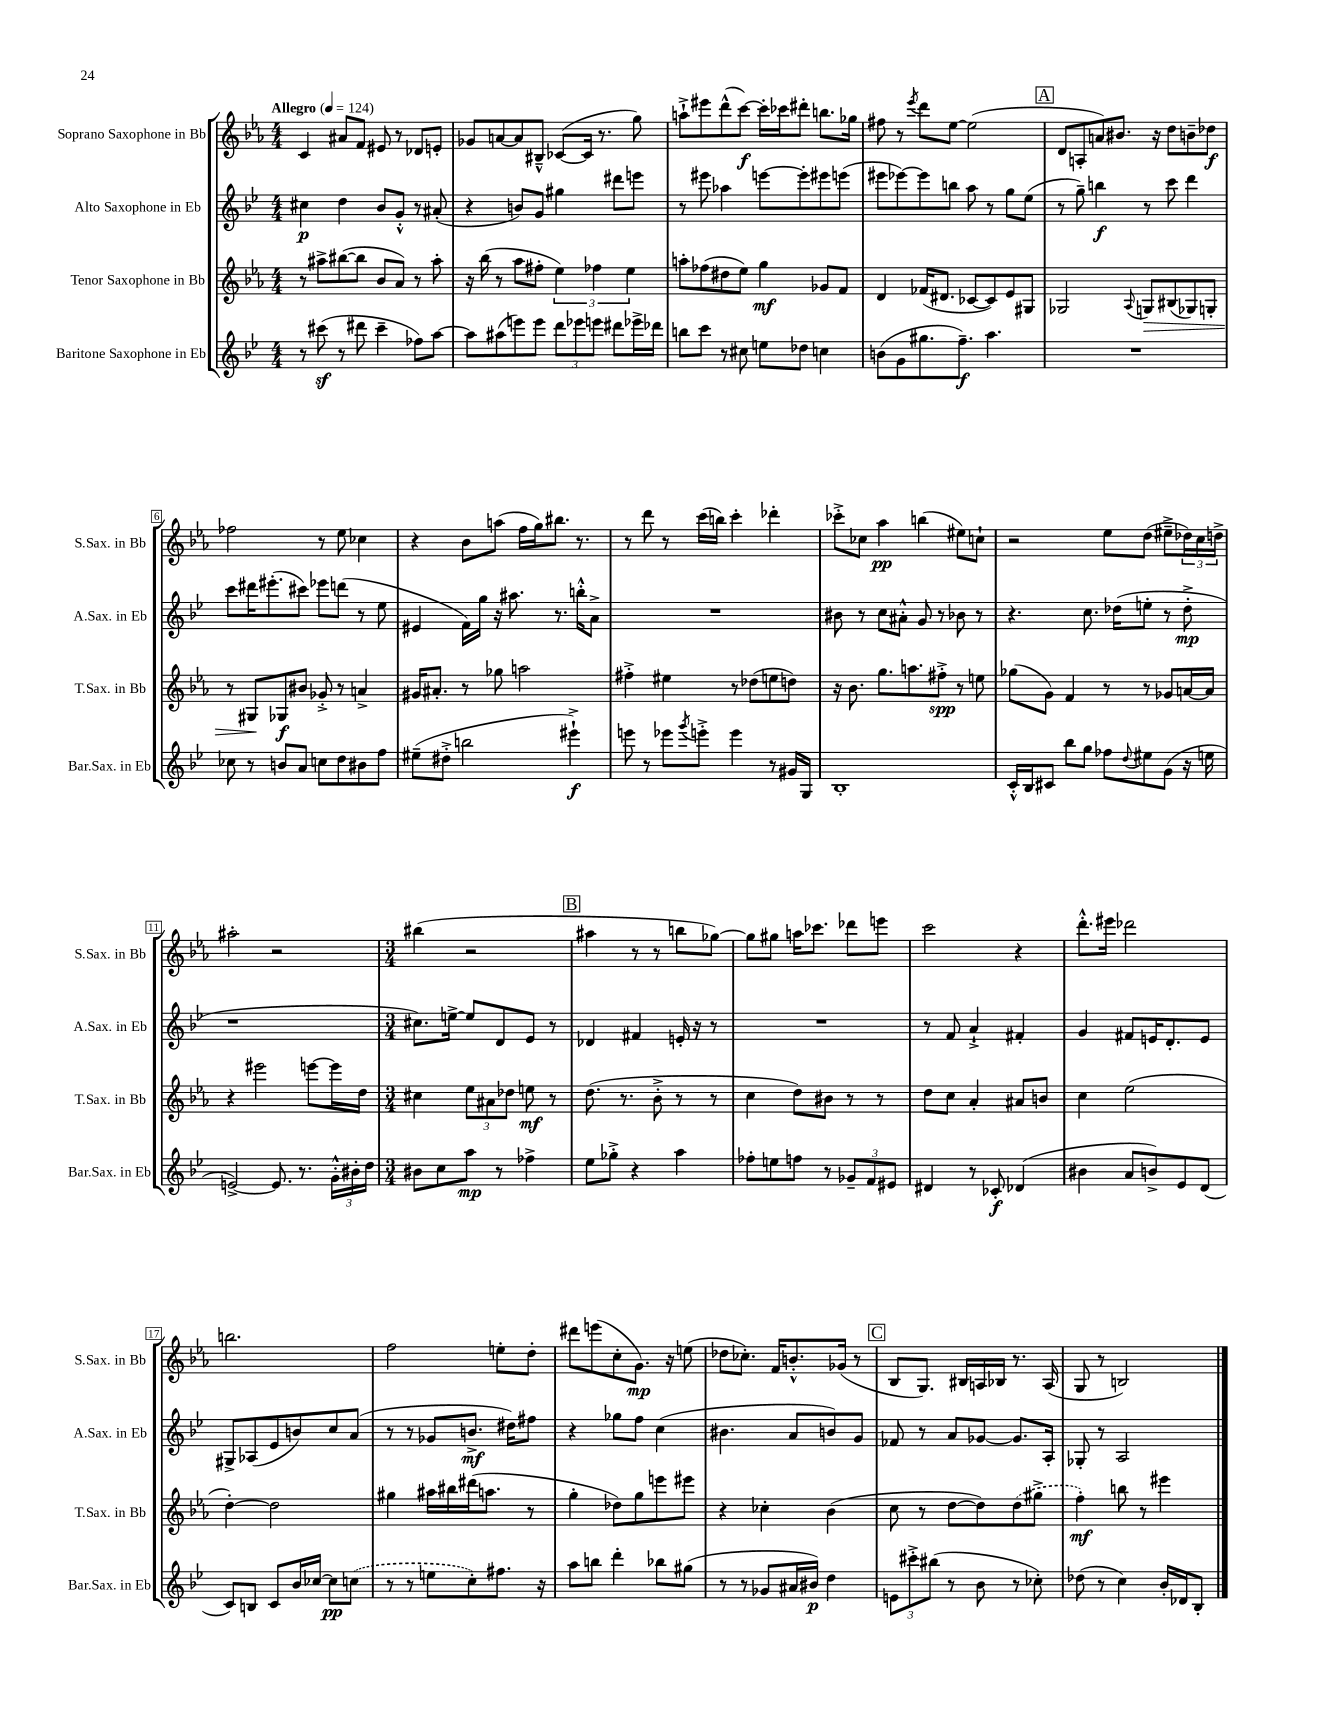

**kern	**kern	**kern	**kern
*staff4	*staff3	*staff2	*staff1
*clefG2	*clefG2	*clefG2	*clefG2
*k[b-e-]	*k[b-e-a-]	*k[b-e-]	*k[b-e-a-]
*M4/4	*M4/4	*M4/4	*M4/4
*MM124	*MM124	*MM124	*MM124
8r	8r	4cc#	4c
(8ccc#	8aa#^	.	.
8r	([8bb#	4dd	8a#
8ddd#	8bb#]	.	8f
4ccc#~	8b-	8b-	8e#
.	8a-)	8g'^^	8r
8ff-)	8r	8r	8d-
[8aa	8aa#'	(8a#'	8e'
=	=	=	=
8aa]	16r	4r	8g-
.	(16bb-	.	.
(8aa#	8r	.	[8a
8eee)	8aa-	8b)	8a]
8eee	8ff#'	8g	8B#~^^
12ddd	6ee-)	4gg#	([8c-
12eee-	.	.	.
.	.	.	16c-]
12eee	6ff-	.	.
.	.	.	8.r
8ddd#	.	8ddd#	.
.	6ee-	.	.
16eee-^	.	8eee	8gg)
16ddd-	.	.	.
=	=	=	=
8bb	8aa'	8r	8aa`^
8ccc	(8ff-	8eee#	8eee#
8r	8dd#	4aa-	(8ddd^^
8cc#	8ee-)	.	[8ccc)
8ee	4gg	[8eee	16ccc']
.	.	.	16ccc-
8dd-	.	8eee']	8ddd#'
4cc	8g-	8eee#	8.bb
.	8f	(8eee	.
.	.	.	16gg-
=	=	=	=
(8b	4d	8eee#	8ff#
8g	.	[8eee-)	8r
.	.	.	8qeee-
8.gg#	(16f-	8eee-]	8ddd
.	8.d#	.	.
.	.	8bb	[8ee-
8.ff~)	.	.	.
.	[8c-	8aa	(2ee-]
4.aa	8c-])	8r	.
.	8e-	8gg	.
.	8G#	(8ee-	.
=	=	=	=
1r	2G-	8r	8d
.	.	8gg~)	8A'
.	.	4bb	8a)
.	.	.	8.b#
.	8qqA-	.	.
.	8G	8r	.
.	.	.	16r
.	(8B#	8ccc	8dd
.	8G-)	4ddd	8b~
.	8G'	.	8dd-
=	=	=	=
8cc-	8r	8ccc	2ff-
8r	8G#	16ddd#	.
.	.	(8.eee#'	.
8b	8G-	.	.
8a	8b#	8ccc#)	.
8cc	8g-'^	8eee-	8r
8dd	8r	(8ddd	8ee-
8b#	4a^	8r	4cc-
8ff	.	8ee-	.
=	=	=	=
(8ee#~	16g#	4e#	4r
.	8.a#'	.	.
8dd#'^	.	.	.
2bb	8r	16f)	8b-
.	.	16gg	.
.	8gg-	16r	(8aa
.	.	8.aa#	.
.	2aa	.	16ff
.	.	.	16gg)
.	.	8.r	8.bb#
4eee#`^)	.	.	.
.	.	16bb'^^	8.r
.	.	8a^	.
=	=	=	=
8eee	4ff#'^	1r	8r
8r	.	.	8ddd
8eee-	4ee#	.	8r
8qggg	.	.	.
8eee'^	.	.	(16ccc
.	.	.	16bb)
4eee	8r	.	4ccc'
.	(8dd-	.	.
8r	8ee	.	4ddd-'
16g#	8dd)	.	.
16G	.	.	.
=	=	=	=
1B-'	16r	8b#	8ccc-'^
.	8.b-	.	.
.	.	8r	8cc-
.	8.gg	8cc	4aa-
.	.	8a#'^^	.
.	8.aa	.	.
.	.	8g	(4bb
.	8ff#'^	8r	.
.	8r	8b-	8ee#)
.	8ee	8r	8cc`
=	=	=	=
16c'^^	(8gg-	4.r	2r
16B-	.	.	.
8c#	8g)	.	.
8bb-	4f	.	.
8gg	.	8.cc	.
8ff-	8r	.	8ee-
.	.	(16dd-	.
8qqdd	.	.	.
8ee#	8r	8ee'	(8dd
(8g	8g-	8r	8ee#~^
16r	[16a	8dd-'^	24dd-)
.	.	.	24cc
16ee	16a]	.	.
.	.	.	24dd^
=	=	=	=
[2e^)	4r	1r	2aa#'
.	2eee#	.	.
8.e]	.	.	2r
8.r	.	.	.
.	[8eee	.	.
24g'^^	16eee]	.	.
24b#'	.	.	.
.	16dd	.	.
24dd	.	.	.
=	=	=	=
*M3/4	*M3/4	*M3/4	*M3/4
8b#	4cc#	8.cc#)	(4bb#
8cc	.	.	.
.	.	[16ee^	.
8aa	12ee-	8ee]	2r
.	12a#	.	.
8r	.	8d	.
.	12dd-	.	.
4ff-^	8ee	8e-	.
.	8r	8r	.
=	=	=	=
8ee-	(8.dd	4d-	4aa#
8gg-'^	.	.	.
.	8.r	.	.
4r	.	4f#	8r
.	8b-'^	.	8r
4aa	8r	16e'	8bb
.	.	16r	.
.	8r	8r	[8gg-)
=	=	=	=
8ff-'	4cc	2.r	8gg-]
8ee	.	.	8gg#
8ff	8dd)	.	16aa
.	.	.	8.ccc-
8r	8b#	.	.
12g-~	8r	.	8ddd-
12f	.	.	.
.	8r	.	8eee
12e#	.	.	.
=	=	=	=
4d#	8dd	8r	2ccc
.	8cc	8f	.
8r	4a-'	4a`^	.
8c-'	.	.	.
(4d-	8a#	4f#'	4r
.	8b	.	.
=	=	=	=
4b#	4cc	4g	8.ddd'^^
.	.	.	16eee#
8a	(2ee-	8f#	2ddd-
8b^)	.	16e	.
.	.	8.d'	.
8e-	.	.	.
(8d	.	8e	.
=	=	=	=
8c)	[4dd')	8G#^	2.bb
8B	.	(8A-	.
8c	2dd]	8e-	.
16b-	.	8b)	.
[16cc-	.	.	.
8cc-]	.	8cc	.
(8cc	.	(8a	.
=	=	=	=
8r	4gg#	8r	2ff
8r	.	8r	.
8ee	16aa#	8g-	.
.	16bb#	.	.
8cc')	(16ddd#	8.b^	.
.	8.aa	.	.
8.ff#	.	.	8ee'
.	.	16dd#)	.
.	8r	8ff#	8dd'
16r	.	.	.
=	=	=	=
8aa	4gg'	4r	8ddd#
8bb	.	.	(8eee
4ddd'	8dd-)	8gg-	8cc'
.	8gg	8ff	8.g)
8bb-	8eee	(4cc	.
.	.	.	16r
(8gg#	8eee#	.	(8ee
=	=	=	=
8r	4r	4.b#	8dd-
8r	.	.	8.cc-')
8g-	4cc-'	.	.
.	.	.	16f
16a#	.	8a	8.b'^^
16b#)	.	.	.
4dd	(4b-	8b)	.
.	.	.	(16g-
.	.	8g	8r
=	=	=	=
12e	8cc	8f-	8B-
12ccc#'^	.	.	.
.	8r	8r	8.G)
(12bb#	.	.	.
8r	[8dd	8a	.
.	.	.	16B#
8b-	8dd])	[8g-	16A
.	.	.	16B-
8r	(8dd	8.g-]	8.r
8cc-')	8gg#^	.	.
.	.	16A'	(16A
=	=	=	=
(8dd-	4ff')	8G-'	8G
8r	.	8r	8r
4cc)	8bb	2A	2B)
.	8r	.	.
16b-'	4eee#	.	.
16d-	.	.	.
8B-'	.	.	.
==	==	==	==
*-	*-	*-	*-
